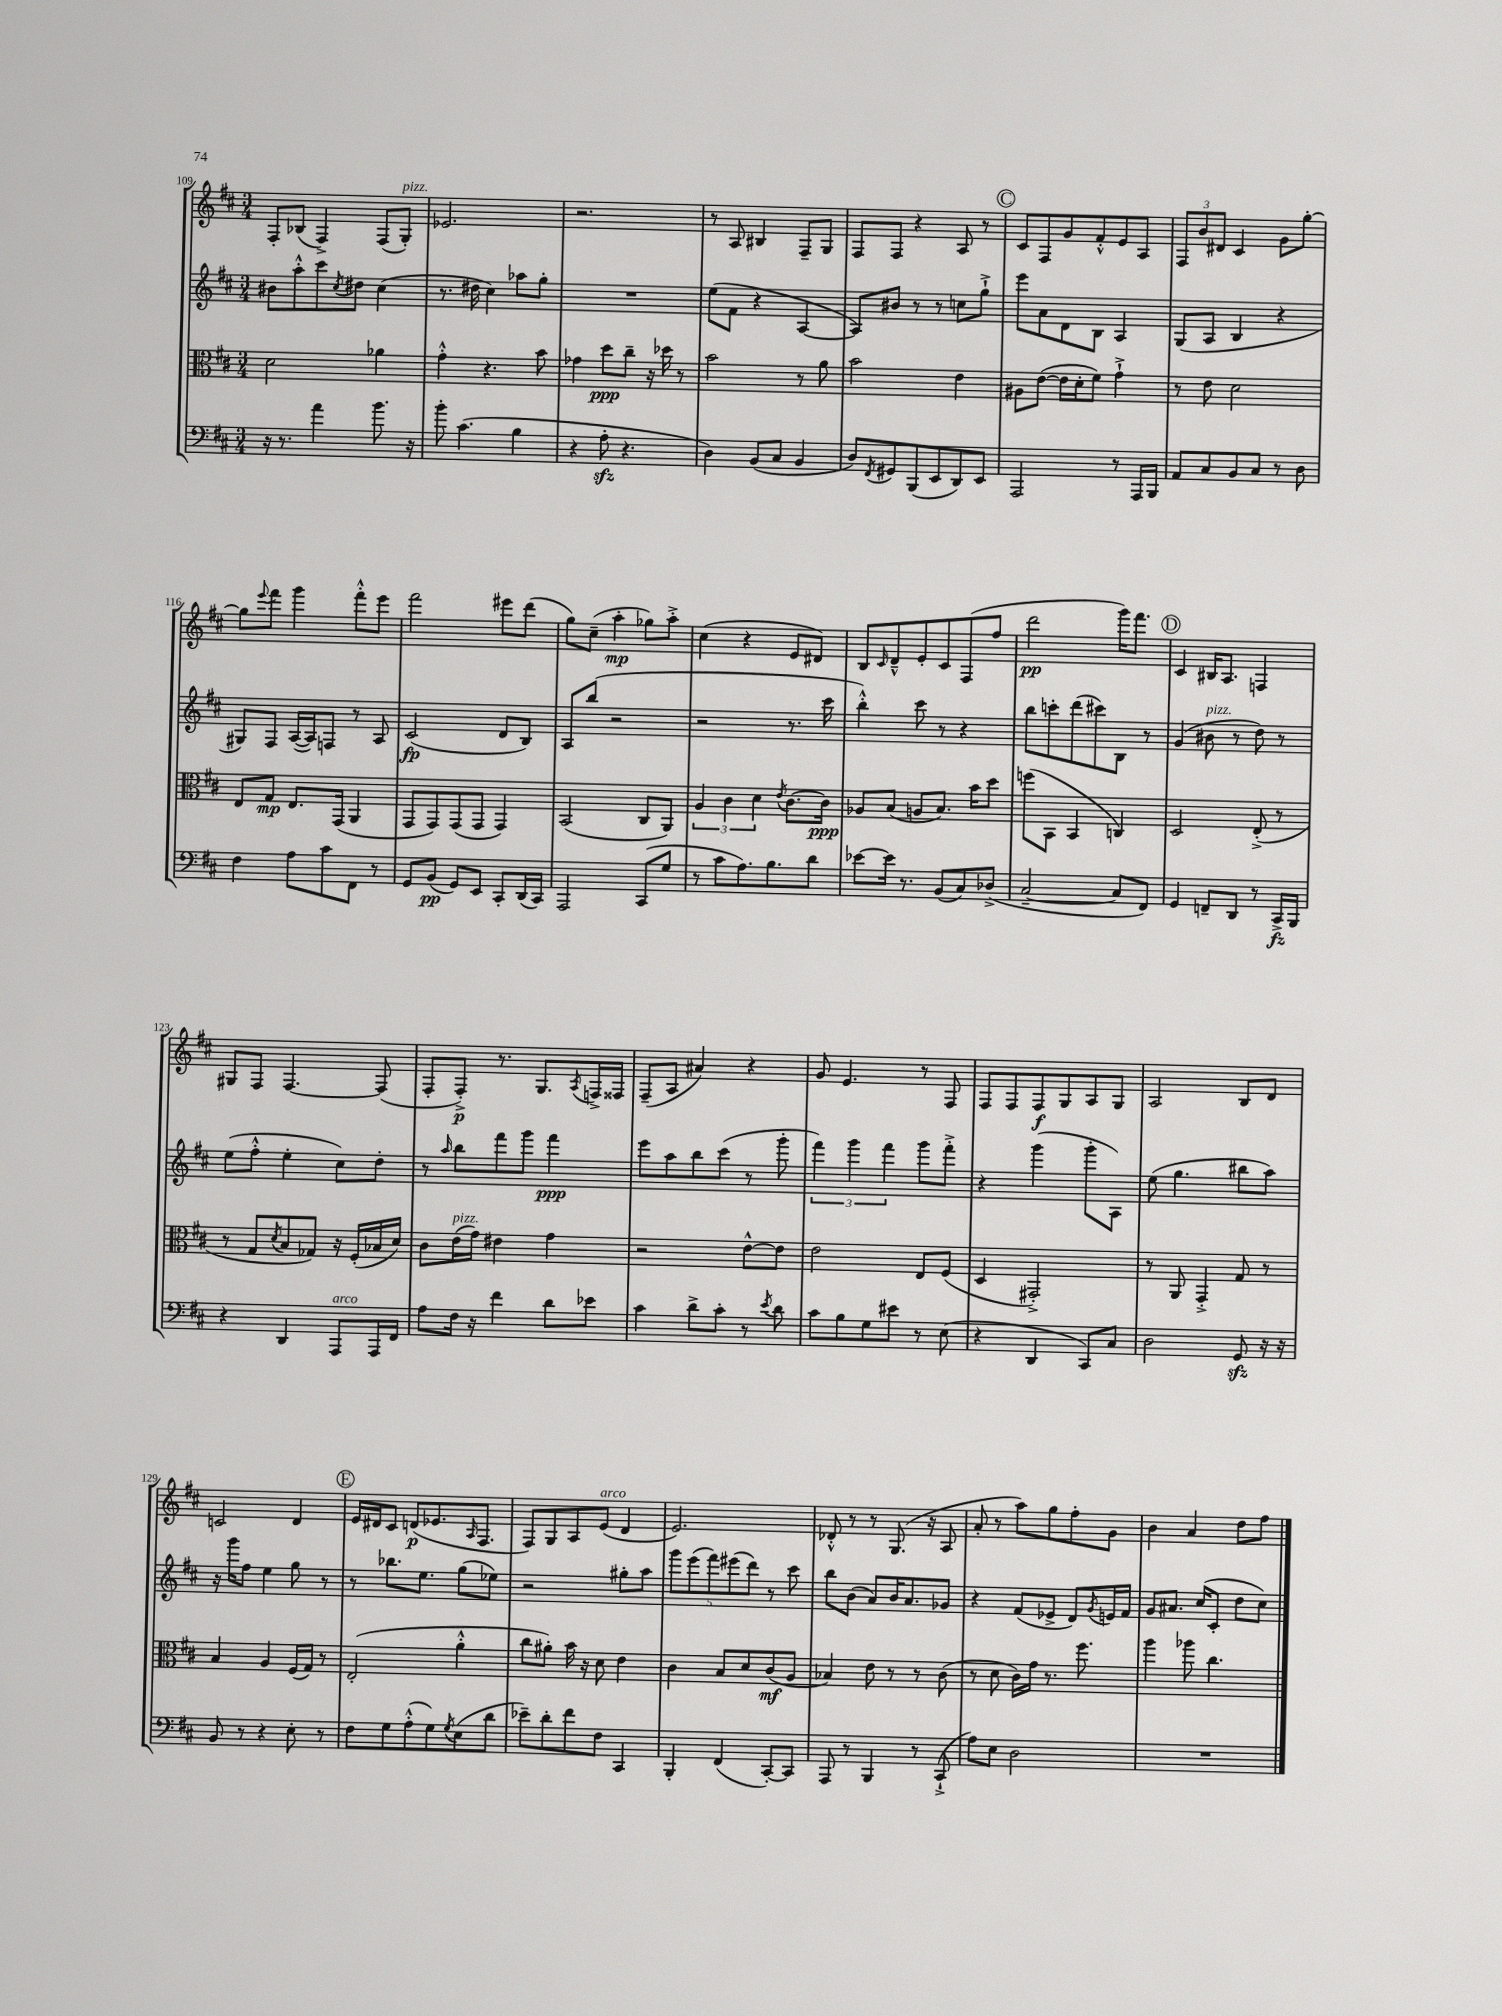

**kern	**kern	**kern	**kern
*staff4	*staff3	*staff2	*staff1
*clefF4	*clefC3	*clefG2	*clefG2
*k[f#c#]	*k[f#c#]	*k[f#c#]	*k[f#c#]
*M3/4	*M3/4	*M3/4	*M3/4
16r	2d\	8b#\L	8F#'/L
8.r	.	.	.
.	.	8aa'^^\	(8B-/J
4a\	.	8ccc#\	4F#^/)
.	.	8qcc#/	.
.	.	8dd#\J	.
8.b\	4a-\	(4cc#\	(8F#/L
.	.	.	8G'/J)
16r	.	.	.
=	=	=	=
8b'\	4g'^^\	8.r	2.e-/
(4.c#\	.	.	.
.	.	16dd#\	.
.	4.r	4cc#\)	.
4B\	.	8aa-\L	.
.	8b\	8gg'\J	.
=	=	=	=
4r	4g-\	2.r	2.r
8A'\	8dd\L	.	.
4.r	8cc#~\J	.	.
.	16r	.	.
.	16dd-\	.	.
.	8r	.	.
=	=	=	=
4D\)	2b\	(8ee\L	8r
.	.	8f#\J	8A/
(8BB/L	.	4r	4B#/
8C#/J	.	.	.
4BB/	8r	[4A/	8F#~/L
.	8a\	.	8G/J
=	=	=	=
8D/L)	2b\	8A/]L)	8F#/L
8qFF#/	.	.	.
8GG#/	.	8b#/J	8F#/J
(8BBB/	.	8r	4r
8EE/	.	8r	.
8DD/)	4e\	8cc\L	8A/
8EE/J	.	8gg`^\J	8r
=	=	=	=
2AAA/	8A#\L	8eee\L	8c#/L
.	([8e\J	8a\	8F#/
.	16e\]LL	8d\	8g/
.	16d'\J	.	.
.	8f#\J)	8B\J	8f#'^^/
8r	4g`^\	4A/	8e/
16AAA/LL	.	.	8A/J
16BBB/JJ	.	.	.
=	=	=	=
8AA/L	8r	(8G/L	12F#/L
.	.	.	12b/
8C#/	8e\	8A/J	.
.	.	.	12d#/J
8BB/	2d\	4B/	4c#/
8C#/J	.	.	.
8r	.	4r	8g\L
8D\	.	.	[8gg'\J
=	=	=	=
4F#\	8E/L	8G#/L)	8gg\]L
.	.	.	8qqeee/
.	8G/J	8F#/J	8fff#\J
8A\L	8.E/L	([16A/LL	4ggg\
.	.	16A/]J)	.
8c#\	.	8F/J	.
.	(16GG/Jk	.	.
8FF#\J	4AA/	8r	8fff#'^^\L
8r	.	8A/	8eee\J
=	=	=	=
8GG/L	8GG/L	(2c#/	2fff#\
(8BB/J	8GG/)	.	.
8GG/L)	(8GG/	.	.
8EE/J	8GG/J	.	.
8CC#'/L	4GG/)	8d/L	8eee#\L
(16DD/L	.	8B/J)	(8ddd\J
16CC#/JJ)	.	.	.
=	=	=	=
2AAA/	(2BB/	8A/L	8gg\L)
.	.	(8bb/J	(8cc#~\J
.	.	2r	4aa'\
(8CC#/L	8C#/L	.	8gg-\L)
8G/J	8AA/J)	.	8aa'^\J
=	=	=	=
8r	6A/	2r	(4cc#\
8c#\L	.	.	.
.	6c#\	.	.
8.A\)	.	.	4r
.	6d\	.	.
8.B\	.	.	.
.	8qe/	.	.
.	[8.c#\L	8.r	8e/L
8d\J	.	.	8d#/J)
.	16c#\]Jk	16ccc#\	.
=	=	=	=
[8e-\L	8A-/L	4bb'^^\)	8B/L
.	.	.	16qqc#/
16e-\]Jk	(8B/J	.	8d~^^/
8.r	.	.	.
.	8A/L	8ccc#\	8e'/
(8BB/L	8.B/J)	8r	8c#/
8C#/)	.	4r	(8F#/
.	16b\LK	.	.
(8D-^/J	8dd\J	.	8ff#/J
=	=	=	=
[2C#~/	(8ff\L	8bb\L	2ddd\
.	8BB\J	8ccc'\	.
.	4BB/	(8ddd\	.
.	.	8ccc#\)	.
8C#/]L	4C/)	8B\J	16ggg\LK)
.	.	.	8.fff#\J
8FF#/J)	.	8r	.
=	=	=	=
4GG/	2D/	(4g/	4c#/
8FF~/L	.	8b#\	16B#/LK
.	.	.	8.A/J
8DD/J	.	8r	.
8r	(8E'^/	8dd\)	4F/
16CC#^/LL	8r	8r	.
16BBB/JJ	.	.	.
=	=	=	=
4r	8r	(8ee\L	8G#/L
.	8G/L	8ff#'^^\J	8F#/J
.	8qd/	.	.
4DD/	8B/	4ee'\	[4.F#/
.	8G-/J)	.	.
8AAA/L	16r	8cc#\L)	.
.	(16F#'/LL	.	.
16AAA/L	16B-/	8dd'\J	(8F#/]
16FF#/JJ	16d/JJ)	.	.
=	=	=	=
8A\L	8c#\L	8r	8F#'/L
.	.	16qqaa/	.
16F#\Jk	(16e\L	8bb\L	8F#'^/J)
16r	16g\JJ)	.	.
4f#\	4e#\	8fff#\	8.r
.	.	8ggg\J	.
.	.	.	8.G/L
8d\L	4g\	4fff#\	.
.	.	.	8qA/
8e-\J	.	.	16F^/L
.	.	.	16F##/JJ
=	=	=	=
4c#\	2r	8eee\L	(8F#~/L
.	.	8aa\	8A/J
8d^\L	.	8bb\	4a#/)
8c#'\J	.	(8ccc#\J	.
8r	[8e^^\L	8r	4r
8qe/	.	.	.
8d\	8e\]J	8ggg'\	.
=	=	=	=
8c#\L	2e\	6fff#\)	8g/
8B\	.	.	4.e/
.	.	6ggg\	.
8G\	.	.	.
.	.	6fff#\	.
8e#\J	.	.	.
8r	8E/L	8ggg\L	8r
(8E\	(8F#/J	8fff#'^\J	8F#/
=	=	=	=
4r	4D/	4r	8F#/L
.	.	.	8F#/
4DD/	2GG#'^/)	(4ggg\	8F#/
.	.	.	8G/
8CC#/L)	.	8ggg'\L	8A/
8C#/J	.	8A\J)	8G/J
=	=	=	=
2D\	8r	(8ee\	2A/
.	8AA/	4.gg\	.
.	4GG'^/	.	.
8GG/	8G/	8bb#\L	8B/L
16r	8r	8aa\J)	8d/J
16r	.	.	.
=	=	=	=
8BB/	4B/	16r	2c/
.	.	16ggg\LK	.
8r	.	8ff#\J	.
4r	4A/	4ee\	.
8E'\	(16F#/LL	8gg\	4d/
.	16G/JJ)	.	.
8r	8r	8r	.
=	=	=	=
8F#\L	(2E'/	8r	16e/LL
.	.	.	16d#/J
8G\	.	8.bb-\L	8c#/J
(8A'^^\	.	.	(8d/L
.	.	8.ee\J	.
8G\)	.	.	8.e-/
8qG/	.	.	.
(8E\	4a'^^\	(8gg\L	.
.	.	.	16qqA/
.	.	.	8.F#/J
8d\J	.	8ee-\J)	.
=	=	=	=
8e-~\L)	8cc#\L	2r	8F#/L)
8d'\	8a#'\J)	.	8G/
8f#\	16b\	.	8A/
.	16r	.	.
8F#\J	8d\	.	(8e/J
4CC#/	4e\	8gg#'\L	4d/
.	.	8aa\J	.
=	=	=	=
4BBB'/	4c#\	10ggg\L	2.e/)
.	.	(10eee\	.
.	.	10fff#\)	.
(4FF#/	8B/L	.	.
.	.	(10eee#\	.
.	8d/	.	.
.	.	10ddd\J)	.
[8CC#'/L)	(8c#/	8r	.
8CC#/]J	8A/J	8ccc#\	.
=	=	=	=
8AAA/	4B-/)	8bb\L	8d-'^^/
8r	.	(8b\J	8r
4BBB/	8e\	8a/L)	8r
.	8r	16b/K	(8.G/
.	.	8.a/	.
8r	8r	.	.
.	.	.	16r
(8CC#`^/	(8c#\	8g-/J	8A/
=	=	=	=
8A\L)	8r	4r	8a'/
8E\J	8d\	.	8r
2D\	16c#\LL)	(8f#/L	8aa\L)
.	16g\JJ	.	.
.	8.r	8e-^/J	8gg\
.	.	8d/L)	8ff#'\
.	8.ff#\	.	.
.	.	8qg/	.
.	.	16e/L	8g\J
.	.	16f#/JJ	.
=	=	=	=
2.r	4aa\	8g/L	4b\
.	.	8.a#/J	.
.	8aa-\	.	4a/
.	.	(16cc#/LK	.
.	4.cc#\	8c#'/J	.
.	.	8dd\L	8dd\L
.	.	8cc#\J)	8ff#\J
==	==	==	==
*-	*-	*-	*-
